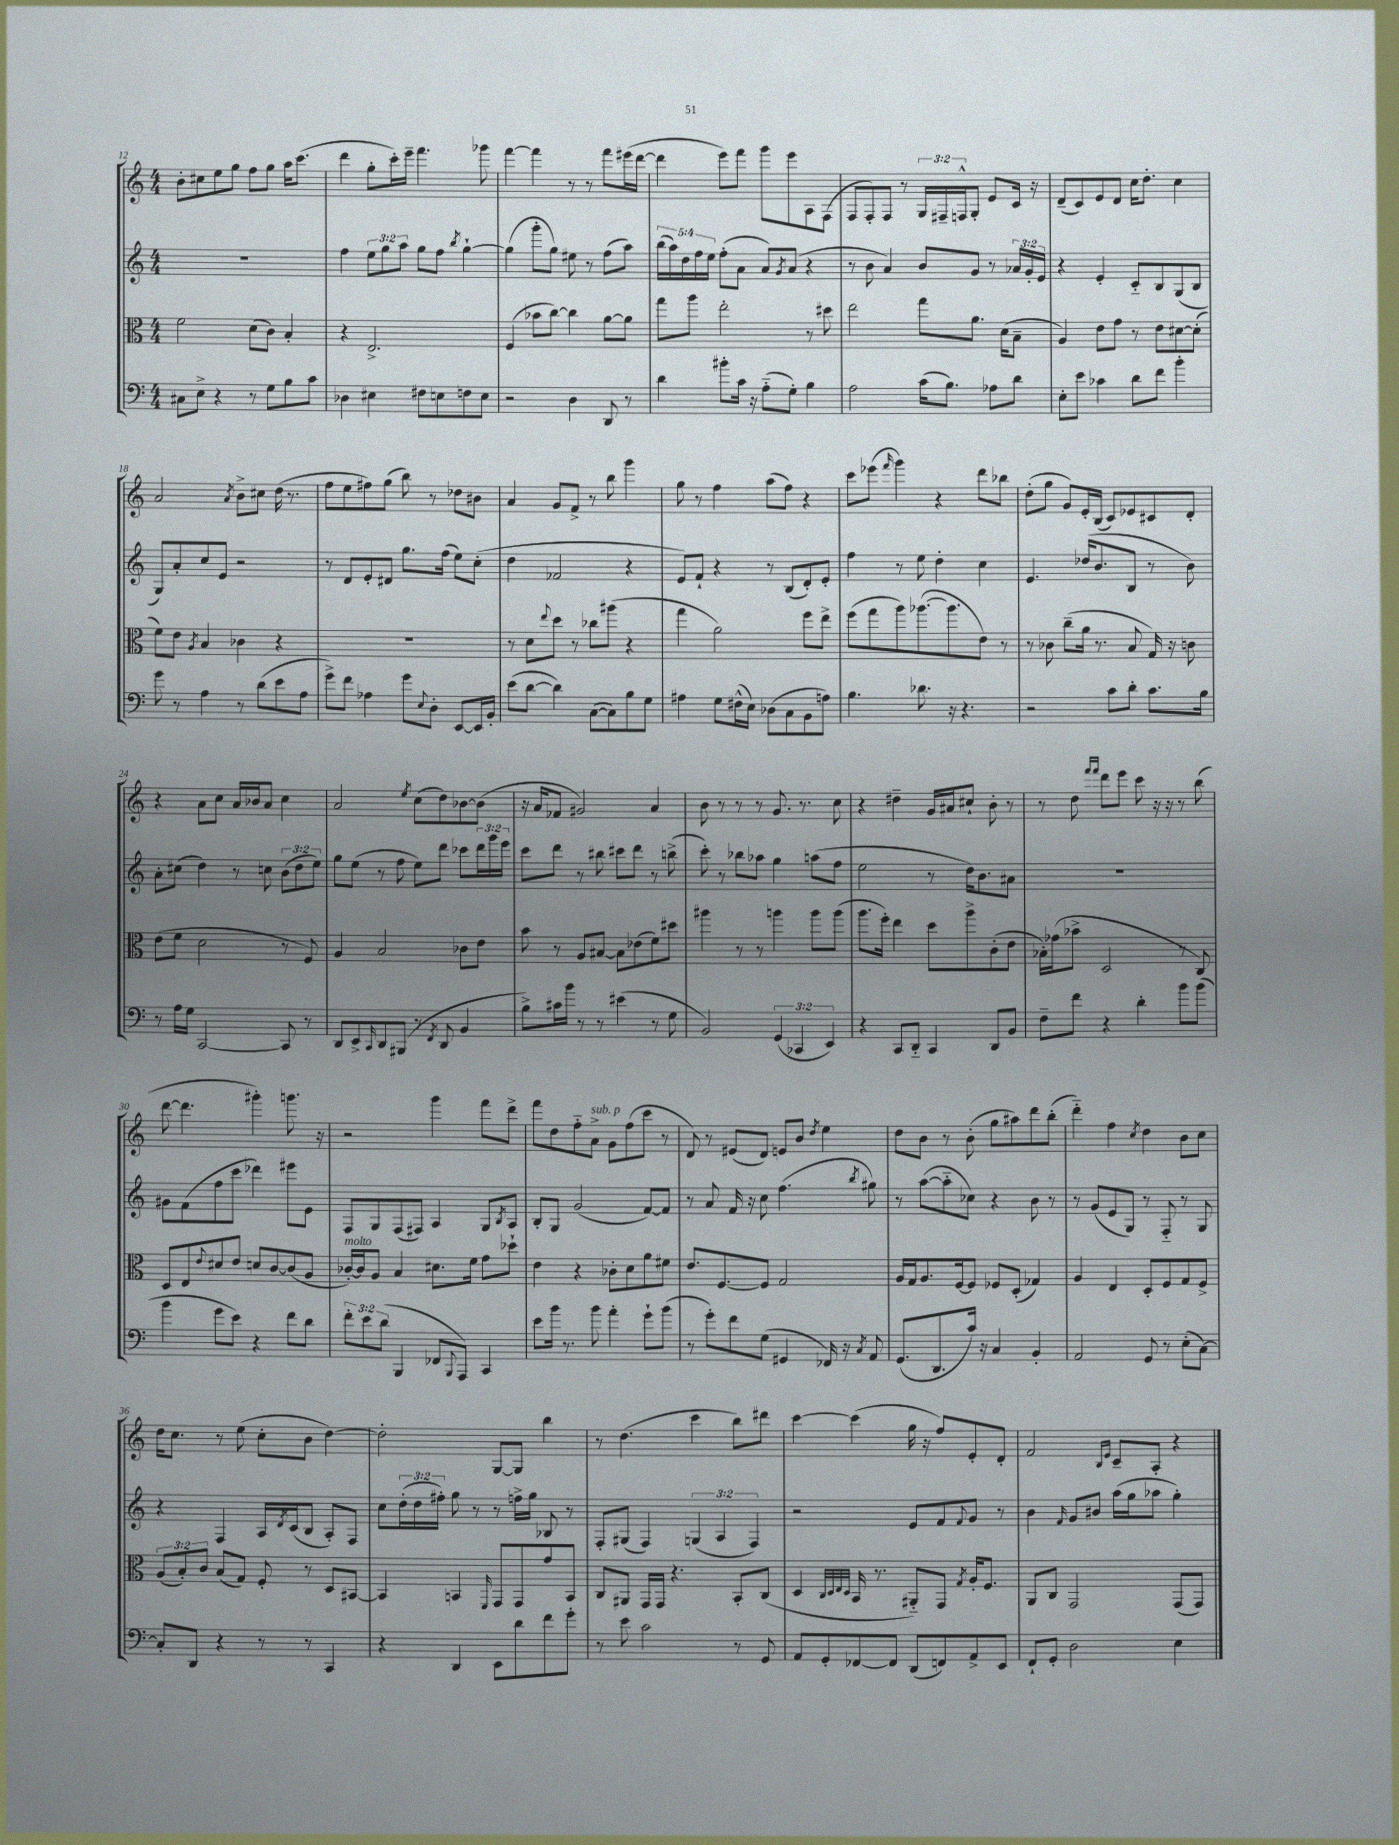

**kern	**kern	**kern	**kern
*staff4	*staff3	*staff2	*staff1
*clefF4	*clefC3	*clefG2	*clefG2
*k[]	*k[]	*k[]	*k[]
*M4/4	*M4/4	*M4/4	*M4/4
8C#	2f	1r	8b'
8E^	.	.	8cc#
4r	.	.	8ee
.	.	.	8gg
8r	(8d	.	8ff
8G	8c)	.	8gg
8B	4B'	.	16aa
.	.	.	(8.ccc
8c	.	.	.
=	=	=	=
4D-	4r	4ff	4ddd
4E#	2.E^	12ee	8gg'
.	.	12gg	.
.	.	.	16ccc')
.	.	12aa	.
.	.	.	16eee~
8F#	.	8gg	4.fff
8E	.	8ff	.
.	.	8qbb	.
8F	.	[4gg`	.
8E	.	.	8ggg-
=	=	=	=
2r	(4F	(4gg]	[4fff
.	8b-	8ggg'	4fff]
.	[8cc)	8gg)	.
4D	4cc]	8ee#	8r
.	.	8r	8r
8DD	[8a	(8ff	8fff
8r	8a]	8aa)	(16eee#
.	.	.	[16ddd
=	=	=	=
4d	8gg	(20bb	4ddd]
.	.	20aa)	.
.	.	20dd	.
.	8aa	.	.
.	.	20ff	.
.	.	20ee	.
8b#'	2ee'	(8ff'	8eee)
16c	.	8a	8fff
16r	.	.	.
(8A'~	.	8a)	8ggg
.	.	8qg	.
8G')	.	(8a	8eee
4B	8r	4r	8A
.	8dd#	.	(8F
=	=	=	=
2A	2ee	8r	8F
.	.	8b	8F')
.	.	4a)	8F
.	.	.	8r
(16c	8gg	8b	24G
.	.	.	24F#~
8.B)	.	.	.
.	.	.	24F^^
.	8.a	8g	8G'
8A-	.	8r	8e
.	(16d	.	.
8d	8B~	24a-	16c
.	.	24g'	.
.	.	.	16r
.	.	24e	.
=	=	=	=
8E'	4A)	4r	(8d~
8e	.	.	8c)
4c-	8e	4e'	8e
.	8g	.	8d
8d	8r	8c'~	16cc
.	.	.	8.dd'
8f	8e	8B	.
4b'	[8d#	(8G	4cc
.	(8d#']	8B	.
=	=	=	=
8g	8f)	8G)	2a
8r	8e	8a'	.
.	8qA	.	.
4A	4B	8cc	.
.	.	8e	.
.	.	.	8qa
8r	4c-	2r	8b^
(8d	.	.	8cc#
8e	4r	.	(16dd
.	.	.	8.r
8A	.	.	.
=	=	=	=
8g^)	1r	8r	8ff
8f	.	8d	8ee
4A-	.	8e'	8ff#)
.	.	8d#	(8gg
8g	.	8.gg	8bb)
8qqE	.	.	.
8D'	.	.	8r
.	.	(16ff	.
[8EE	.	8ee)	8dd-
16EE]	.	(8cc'	8b#
16BB'	.	.	.
=	=	=	=
(8e	8r	4dd	4a
[8d	8d	.	.
.	8qqee	.	.
4d])	8dd	2f-	8g
.	8r	.	8f^
([8C	8cc-	.	8r
8C])	(8aa#	.	8bb
8B	4r	4r	4ggg
8G	.	.	.
=	=	=	=
4A#	4gg	8e)	8gg
.	.	8f`	8r
8G	2a)	4r	4ff
(16F#^^	.	.	.
16E)	.	.	.
(8D-	.	8r	(8aa
8C	.	(8B	8ff)
8BB	8ff	8d')	4r
8A)	8ee^	8e'	.
=	=	=	=
4.B	(8ff	4ff	8ccc
.	8gg	.	(8eee-
.	.	.	16qqfff
.	8aa)	8r	4ggg)
8.d-	([8.aa-	8ee	.
.	.	4dd'	4r
16r	8.aa-]	.	.
4.r	.	.	.
.	8e)	4cc	8ddd
.	8r	.	8bb-
=	=	=	=
2r	8r	4.e	(8dd'
.	8c-	.	8gg
.	(8cc~	.	8g)
.	16a	(16dd-	16e'
.	8.r	8.b	(16B
8c	.	.	8c)
8d'	8B	8B	8e-
8.c	16G)	8r	8c#
.	16r	.	.
.	8c	8b)	8d'
16B	.	.	.
=	=	=	=
8r	(8e	8a'	4r
16A	8f	(8cc#	.
16G	.	.	.
[2CC	2d	4dd)	8a
.	.	.	8cc
.	.	8r	16a
.	.	.	16b-
.	.	8cc	8a
8CC]	8r	(12b	4cc
.	.	12dd	.
8r	8F)	.	.
.	.	12ee)	.
=	=	=	=
8DD	4A	8gg	2a
8EE^	.	(8ee	.
16qqCC	.	.	.
8DD	2B	8r	.
(8BBB#	.	8ff	.
.	.	.	8qee
8r	.	8ee)	(8cc
8qFF	.	.	.
8DD	.	8ddd	8dd)
4BB	8c-	8ccc-	[8b-
.	8e	24ddd	(8b-]
.	.	24ggg	.
.	.	24eee	.
=	=	=	=
8B^)	8b	8ccc	16r
.	.	.	16a
16c#	8r	8ddd	8f-
16b	.	.	.
8r	8A	8r	2g#)
8r	[8B#	8bb#	.
(4e#	8B#]	8ccc#	.
.	(8e-	8ddd	.
8r	8f)	8r	4a
8G	8dd#	(8bb^	.
=	=	=	=
2BB)	4aa#	8ccc')	8b
.	.	8r	8r
.	8r	8bb-	8r
.	8r	8aa-	8r
(6GG	4aa	4gg	8.g
6CC-	.	.	.
.	.	.	8.r
.	8aa	(8aa	.
6EE)	.	.	.
.	(8aa	8ff	8cc
=	=	=	=
4r	8.aa	2ee	4r
.	16ff')	.	.
8CC	4ee	.	4dd#~
8DD'~	.	.	.
4CC	8dd	8r	16g
.	.	.	16a#
.	8aa^	16dd)	8cc#`
.	.	8.b	.
8DD	(8c'	.	8b'
8BB	8e	8a#	8r
=	=	=	=
8F~	16B-')	1r	8r
.	(16g-	.	.
8f	8b-^	.	8dd
.	.	.	16qqfff
.	.	.	16qqfff
4r	2D	.	8ddd
.	.	.	8eee
4d'	.	.	8ccc
.	.	.	16r
.	.	.	16r
8b	8r	.	8r
(8b	8C)	.	(8bb
=	=	=	=
4b	8D	8g#	[8ddd
.	8E	(8f	4.ddd]
.	8qqe	.	.
8g	8d#	8ff	.
8e)	8e	8ccc	.
4r	8d	4ddd-)	4ggg#')
.	[8c	.	.
8f	(8c]	8eee#	8.ggg
8d	8A	8e	.
.	.	.	16r
=	=	=	=
12f'	[16c-')	8F	2r
.	16c-]	.	.
12e	.	.	.
.	8A	8G	.
(12d	.	.	.
4BBB	4B	(8F	.
.	.	8F#)	.
8FF-	8.d#	4A	4ggg
8qqBBB	.	.	.
8AAA)	.	.	.
.	16f	.	.
4CC	8g	8G	8fff
.	.	8qB	.
.	8dd-`	8A	8ddd^
=	=	=	=
8e	4e	8B'	8fff
16b	.	8G	8dd
8.r	.	.	.
.	4r	(2g	8ff'~
8b	.	.	8a^
4a'	8c-'	.	8g
.	8d	.	(8ff
8g`	8a	[8f)	8ccc
(8b	8f#	8f]	8r
=	=	=	=
8r	8.e	8r	8d)
8g')	.	8a	8r
.	[8.F	.	.
8f	.	16f	(8e#
.	.	16r	.
(8G	8F]	8cc	8d)
4GG#	2G	(4.ff	8e
.	.	.	8b
.	.	.	8qdd
16FF-)	.	.	4ee
16r	.	.	.
8qC	.	8qbb	.
8AA	.	8gg#)	.
=	=	=	=
(8.GG	16A	8r	8dd
.	16G	.	.
.	8.A	([8aa	8b
8.DD	.	.	.
.	.	8aa'~]	8r
.	[16F	.	.
16c)	8F]	8cc-)	(8b'
16r	.	.	.
4C	8F-	4r	8gg
.	(8D'	.	8aa#)
4BB'	4G-)	8b	8ddd
.	.	8r	(8bb'
=	=	=	=
2AA	4A	8r	4ddd'~)
.	.	(8g	.
.	4E	8e	4ff
.	.	8G)	.
.	.	.	8qcc
8GG	8D'	8r	4dd
8r	8F	8F'~	.
(8E'	8G	8r	8b
[8C)	8F^	8G	8cc
=	=	=	=
8C']	(12A	4r	16dd
.	.	.	8.cc
.	12B')	.	.
8DD	.	.	.
.	12c	.	.
4r	(8B	4F	8r
.	8G)	.	(8ee
8r	8F'	16A	8cc'
.	.	8qd	.
.	.	(16c	.
8r	8r	8B	8b
4CC	8D	8A')	[4dd)
.	[8BB#	8F	.
=	=	=	=
4r	4BB#]	8cc	2dd']
.	.	(24dd'	.
.	.	24dd	.
.	.	24ff#')	.
4DD	4BB	8gg	.
.	.	8r	.
.	16qqFF	.	.
8EE	8GG	8r	[8G
8d	8GG	16ff^	8G]
.	.	16gg	.
8f	8g	8B-	4bb
8g'	8BB	8r	.
=	=	=	=
8r	8C	8F'	8r
8e	8AA#	(8G#	(4.dd
2c	16GG	4F)	.
.	16GG	.	.
.	4.r	.	.
.	.	(6G	4ccc
.	.	6A	.
8r	8BB'	.	8bb)
.	.	6F)	.
8GG	(8C	.	8ddd#
=	=	=	=
8AA	4D	2r	[4ccc
8GG'	.	.	.
.	32qqC	.	.
.	32qqD	.	.
.	32qqE	.	.
.	32qqD	.	.
[8FF-	16BB	.	(4ccc]
.	8.r	.	.
8FF-]	.	.	.
(8DD	8AA#'~)	8e	16gg
.	.	.	16r
8FF)	8GG	8f	8ff)
.	8qG	8qqf	.
8AA^	16A'	8g	8e'
.	8.F	.	.
8EE	.	8r	8d'
=	=	=	=
8FF`	8AA	4b	2f
8GG'	8C	.	.
.	.	16qqf	.
2D	2GG	8g	.
.	.	8b#	.
.	.	.	16qqB
.	.	.	16qqe
.	.	(16aa	8c~
.	.	16gg	.
.	.	8aa-	8A'
4E	(8GG	4gg')	4r
.	8GG)	.	.
==	==	==	==
*-	*-	*-	*-
